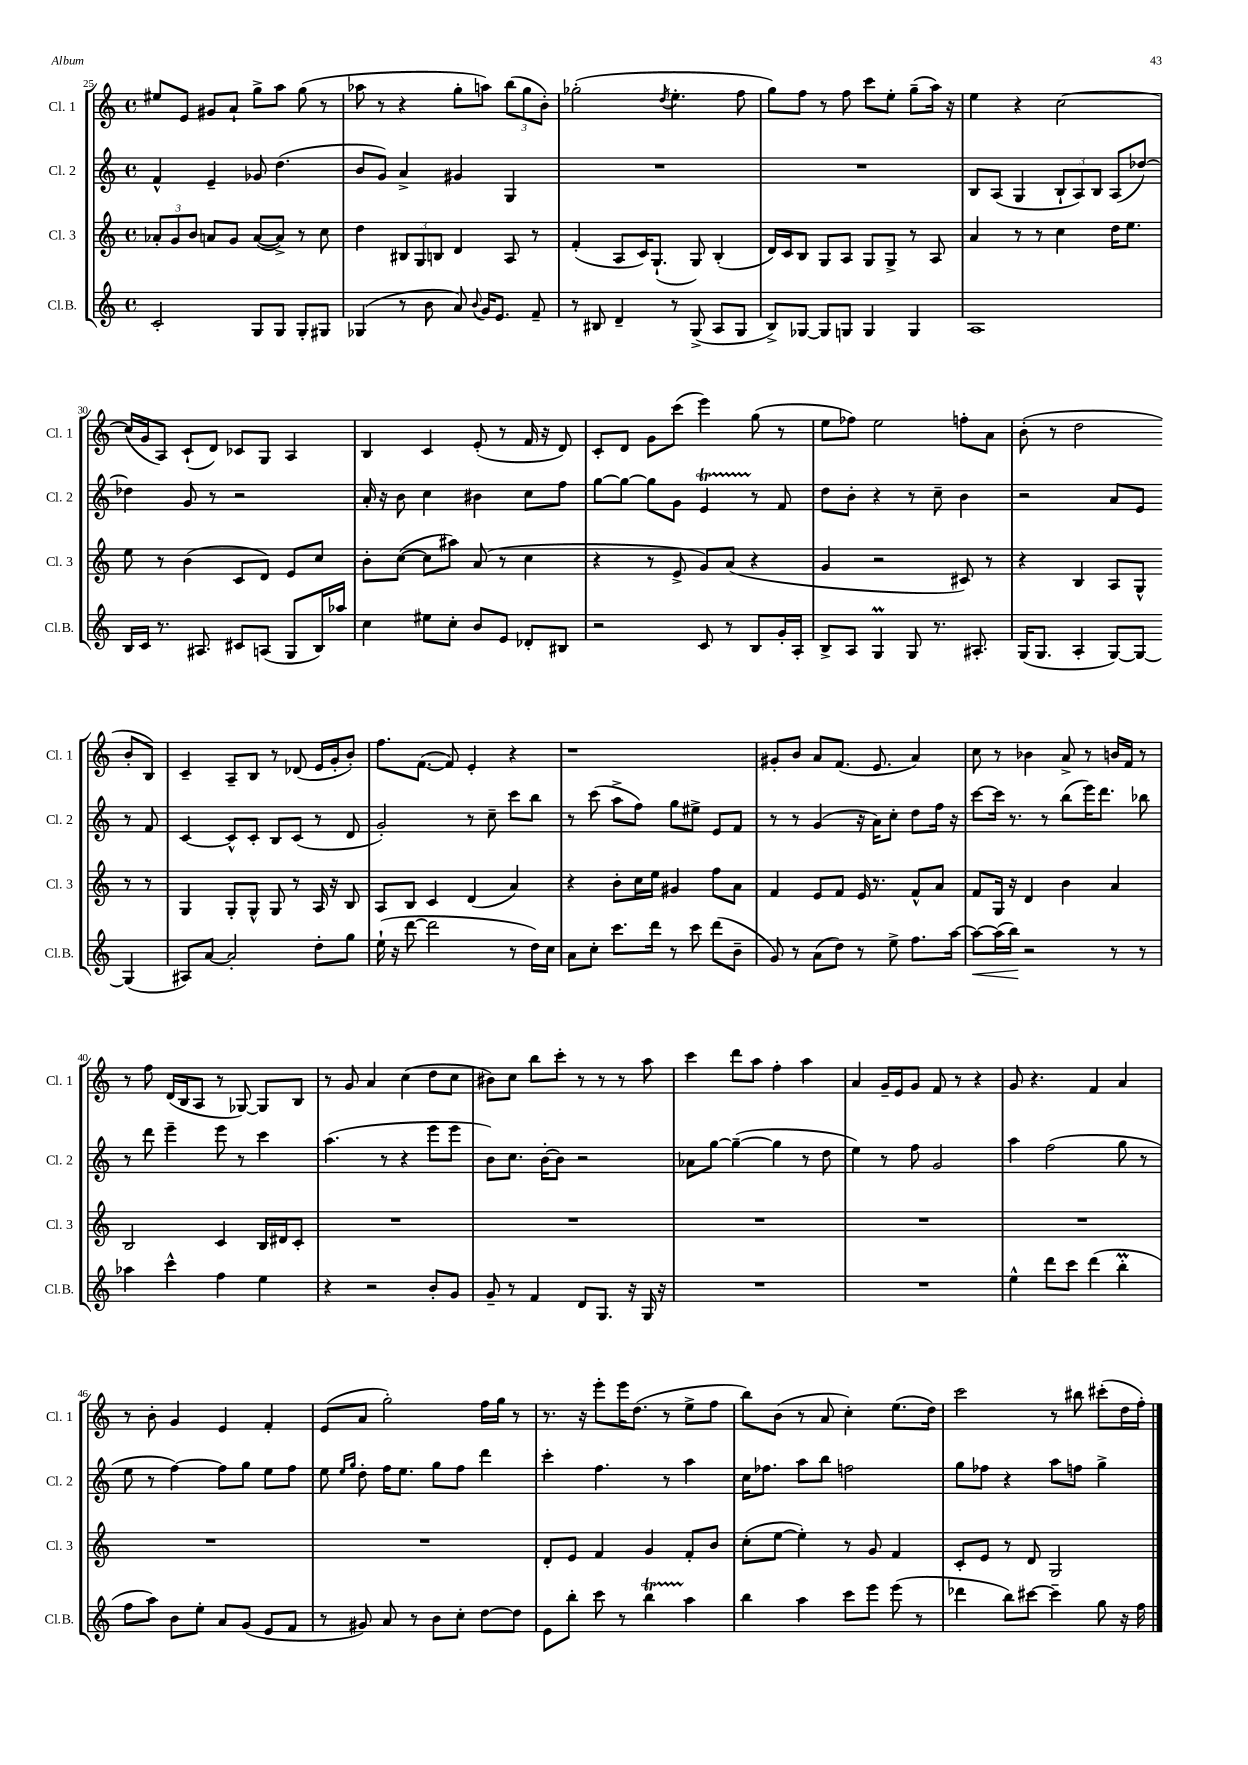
<<
\new StaffGroup <<
\new Staff = "s0" \with { instrumentName = "Cl. 1" shortInstrumentName = "Cl. 1" } {
    \clef treble \key c \major \defaultTimeSignature \time 4/4
    \autoBeamOff eis''8[ e'8] gis'8[ a'8]-! g''8[-> a''8] g''8( r8 |
    aes''8 r8 r4 g''8[-. a''8]) \tuplet 3/2 { b''8[( g''8 b'8]-.) } |
    ges''2-.( \acciaccatura { d''8 } e''4.-. f''8 |
    g''8[) f''8] r8 f''8 c'''8[ e''8]-. g''8[--( a''16]) r16 |
    e''4 r4 c''2~ |
    c''16[( g'16 a8]) c'8[-!( d'8]) ces'8[ g8] a4 |
    b4 c'4 e'8-.( r8 f'16 r16 d'8) |
    c'8[-. d'8] g'8[ c'''8]( e'''4) g''8( r8 |
    e''8[ fes''8]) e''2 f''8[-. a'8] |
    b'8-.( r8 d''2 b'8[-. b8]) |
    c'4-- a8[-- b8] r8 des'8( e'16[ g'16-. b'8]-.) |
    f''8.[ f'8.]~( f'8) e'4-. r4 |
    r1 |
    gis'8[-. b'8] a'8[ f'8.]( e'8. a'4) |
    c''8 r8 bes'4 a'8-> r8 b'16[ f'16] r8 |
    r8 f''8 d'16[( b16 a8] r8 ges8~) ges8[ b8] |
    r8 g'8 a'4 c''4( d''8[ c''8] |
    bis'8[) c''8] b''8[ c'''8]-. r8 r8 r8 a''8 |
    c'''4 d'''8[ a''8] f''4-. a''4 |
    a'4 g'16[-- e'16 g'8] f'8 r8 r4 |
    g'8 r4. f'4 a'4 |
    r8 b'8-. g'4 e'4 f'4-. |
    e'8[( a'8] g''2-.) f''16[ g''16] r8 |
    r8. r16 e'''8[-. e'''16 d''8.]( r8 e''8[-> f''8] |
    b''8[) b'8]( r8 a'8 c''4-.) e''8.[( d''16]) |
    c'''2 r8 bis''8 cis'''8[-.( d''16 f''16]-.) \bar "|." |
}
\new Staff = "s1" \with { instrumentName = "Cl. 2" shortInstrumentName = "Cl. 2" } {
    \clef treble \key c \major \defaultTimeSignature \time 4/4
    \autoBeamOff f'4-^ e'4-- ges'8 d''4.( |
    b'8[ g'8]) a'4-> gis'4 g4 |
    R1 |
    R1 |
    b8[ a8]( g4 \tuplet 3/2 { b8[-! a8) b8] } a8[( des''8]~) |
    des''4 g'8 r8 r2 |
    a'16-. r16 b'8 c''4 bis'4 c''8[ f''8] |
    g''8[~ g''8]~ g''8[ g'8] e'4\startTrillSpan r8\stopTrillSpan f'8 |
    d''8[ b'8]-. r4 r8 c''8-- b'4 |
    r2 a'8[ e'8] r8 f'8 |
    c'4~ c'8[-^ c'8]-. b8[ c'8]( r8 d'8 |
    g'2-.) r8 c''8-- c'''8[ b''8] |
    r8 c'''8( a''8[-> f''8]) g''8[ eis''8]-> e'8[ f'8] |
    r8 r8 g'4( r16 a'16[) c''8]-. d''8[ f''16] r16 |
    c'''8[~ c'''16] r8. r8 b''8[( e'''16) d'''8.] bes''8 |
    r8 d'''8 e'''4-- e'''8 r8 c'''4 |
    a''4.( r8 r4 e'''8[ e'''8] |
    b'8[) c''8.] b'16[~-. b'8] r2 |
    aes'8[ g''8]~ g''4~--( g''4 r8 d''8 |
    e''4) r8 f''8 g'2 |
    a''4 f''2( g''8 r8 |
    e''8 r8 f''4~) f''8[ g''8] e''8[ f''8] |
    e''8 \grace { e''16[ g''16] } d''8-. f''16[ e''8.] g''8[ f''8] d'''4 |
    c'''4-. f''4. r8 a''4 |
    c''16[ fes''8.] a''8[ b''8] f''2 |
    g''8[ fes''8] r4 a''8[ f''8] g''4-> \bar "|." |
}
\new Staff = "s2" \with { instrumentName = "Cl. 3" shortInstrumentName = "Cl. 3" } {
    \clef treble \key c \major \defaultTimeSignature \time 4/4
    \autoBeamOff \tuplet 3/2 { aes'8[-. g'8 b'8] } a'8[ g'8] a'8[~( a'8]->) r8 c''8 |
    d''4 \tuplet 3/2 { bis8[ g8 b8] } d'4 a8 r8 |
    f'4-.( a8[ c'16) g8.]-!( g8) b4-.( |
    d'16[) c'16 b8] g8[ a8] g8[ g8]-> r8 a8 |
    a'4 r8 r8 c''4 d''16[ e''8.] |
    e''8 r8 b'4( c'8[ d'8]) e'8[ c''8] |
    b'8[-. c''8]~( c''8[ ais''8]) a'8( r8 c''4 |
    r4 r8 e'8-> g'8[) a'8]( r4 |
    g'4 r2 cis'8) r8 |
    r4 b4 a8[ g8]-^ r8 r8 |
    g4 g8[-. g8]-^ g8 r8 a16 r16 b8 |
    a8[ b8] c'4 d'4( a'4) |
    r4 b'8[-. c''16 e''16] gis'4 f''8[ a'8] |
    f'4 e'8[ f'8] e'16 r8. f'8[-^ a'8] |
    f'8[ g16] r16 d'4 b'4 a'4 |
    b2 c'4 b16[ dis'16 c'8]-. |
    R1 |
    R1 |
    R1 |
    R1 |
    R1 |
    R1 |
    R1 |
    d'8[-. e'8] f'4 g'4 f'8[-. b'8] |
    c''8[-.( e''8]~ e''4-.) r8 g'8 f'4 |
    c'8[-. e'8] r8 d'8 g2 \bar "|." |
}
\new Staff = "s3" \with { instrumentName = "Cl.B." shortInstrumentName = "Cl.B." } {
    \clef treble \key c \major \defaultTimeSignature \time 4/4
    \autoBeamOff c'2-. g8[ g8] g8[-. gis8] |
    ges4( r8 b'8 a'8) \appoggiatura { b'8 } g'16[ e'8.] f'8-- |
    r8 bis8 d'4-- r8 g8->( a8[ g8] |
    b8[->) ges8]~ ges8[ g8] g4 g4 |
    a1 |
    b16[ c'16] r8. ais8. cis'8[ a8]( g8[ b16) aes''16] |
    c''4 eis''8[ c''8]-. b'8[ e'8] des'8[-. bis8] |
    r2 c'8 r8 b8[ g'16-. a16]-. |
    b8[-> a8] g4\prall g8 r8. ais8.-. |
    g16[( g8.] a4-. g8[~) g8]~ g4( |
    ais8[) a'8]~ a'2-. d''8[-. g''8] |
    e''16-!( r16 d'''8~ d'''2 r8 d''16[) c''16] |
    a'8[ c''8]-. c'''8.[ d'''16] r8 c'''8 d'''8[( b'8]-- |
    g'8) r8 a'8[( d''8]) r8 e''8-> f''8.[ a''16]~ |
    a''8[~\< a''16( b''16]\!) r2 r8 r8 |
    aes''4 c'''4-^ f''4 e''4 |
    r4 r2 b'8[-. g'8] |
    g'8-- r8 f'4 d'8[ g8.] r16 g16 r16 |
    R1 |
    R1 |
    e''4-^ d'''8[ c'''8] d'''4( b''4-.\prall |
    f''8[ a''8]) b'8[ e''8]-. a'8[ g'8]( e'8[ f'8] |
    r8 gis'8) a'8 r8 b'8[ c''8]-. d''8[~ d''8] |
    e'8[ b''8]-. c'''8 r8 b''4\startTrillSpan a''4\stopTrillSpan |
    b''4 a''4 c'''8[ e'''8] e'''8( r8 |
    des'''4 b''8[) cis'''8]~ cis'''4-- g''8 r16 f''16 \bar "|." |
}
>>
>>
\layout { \context { \Score currentBarNumber = #25 } }
